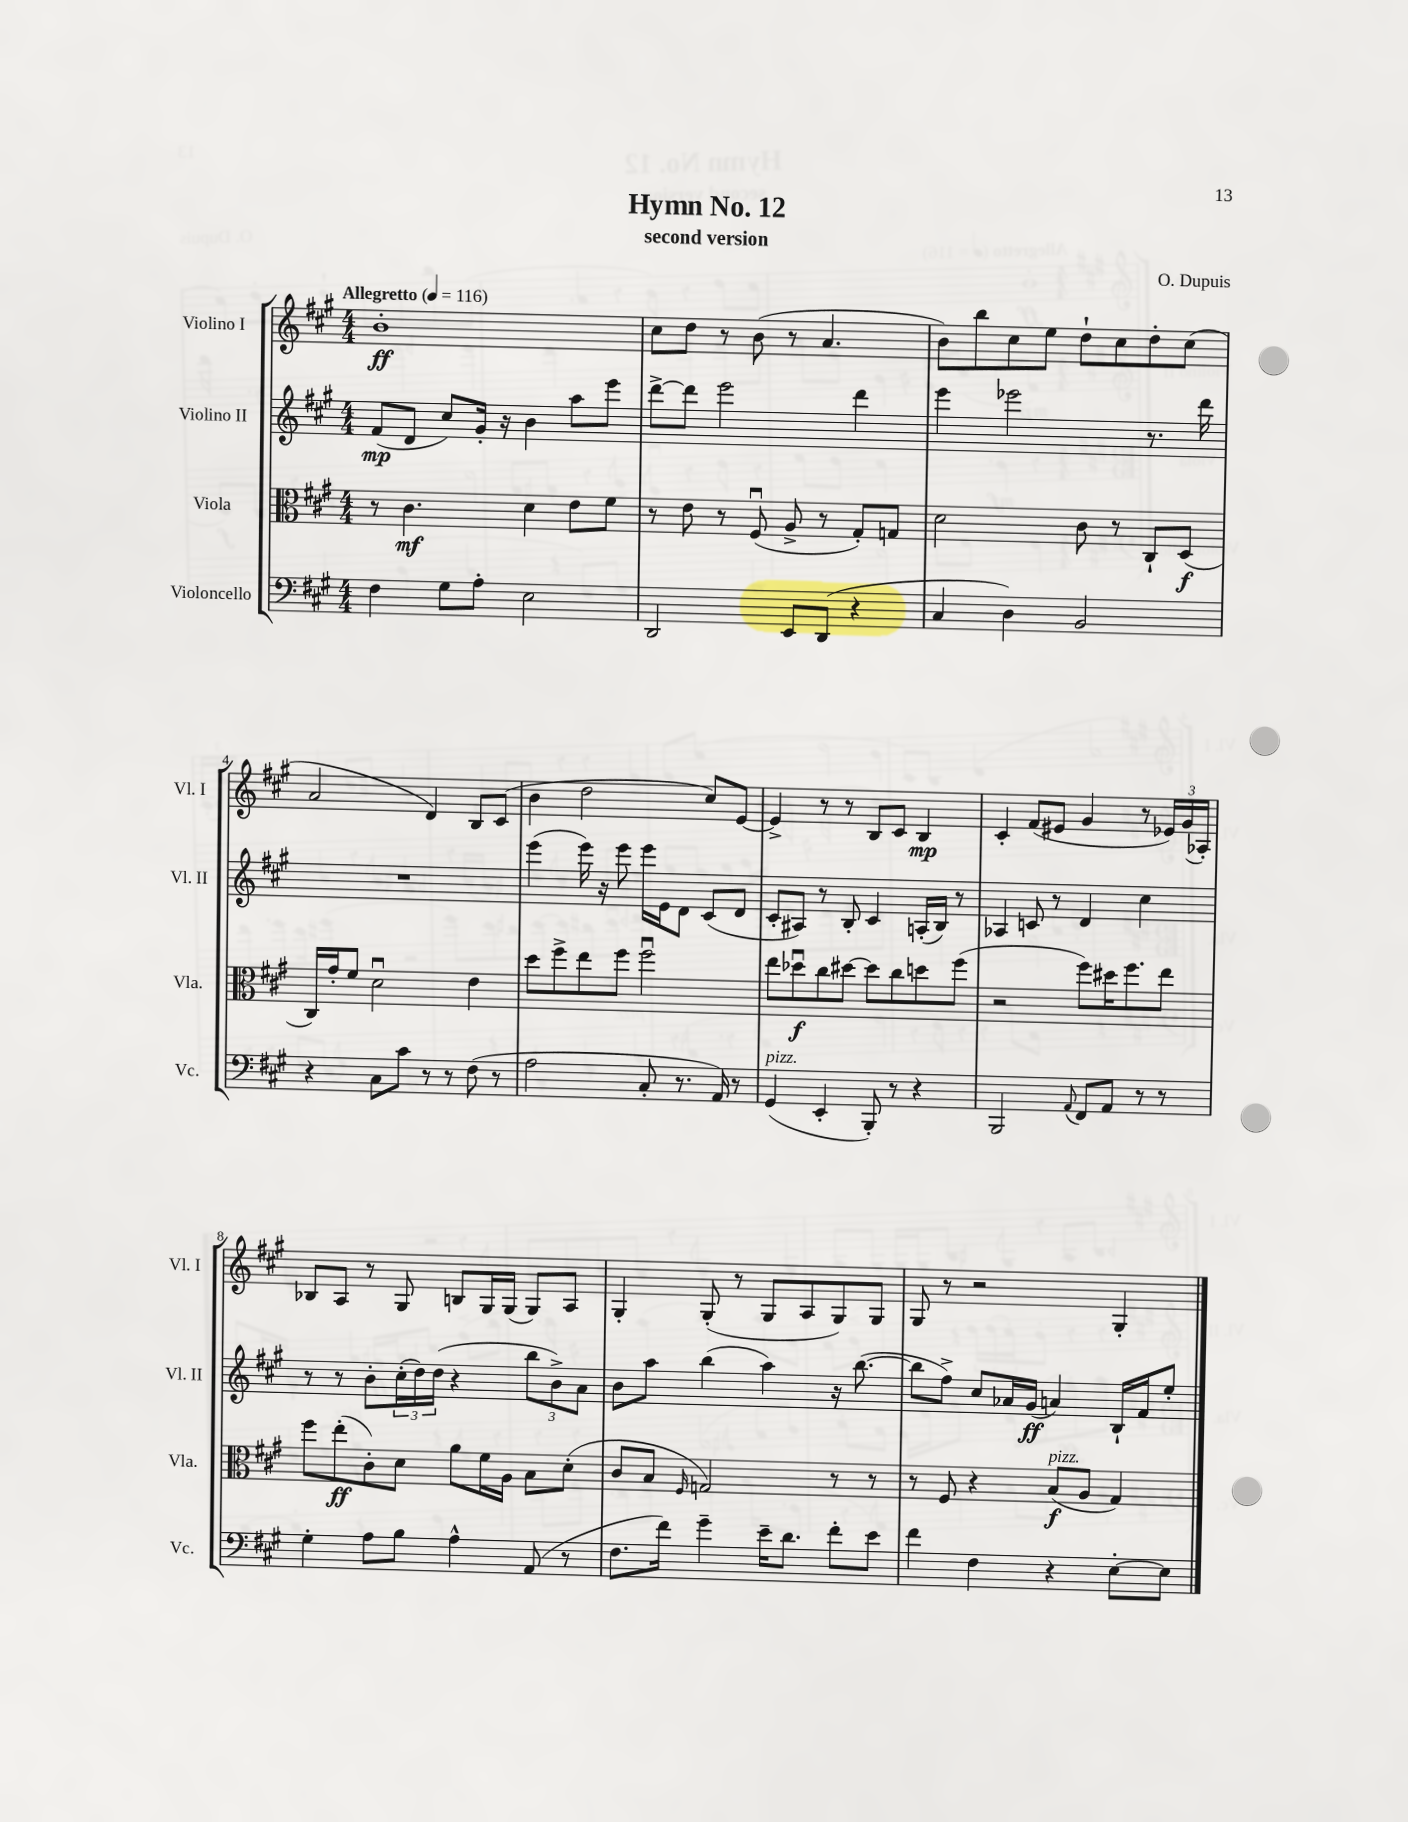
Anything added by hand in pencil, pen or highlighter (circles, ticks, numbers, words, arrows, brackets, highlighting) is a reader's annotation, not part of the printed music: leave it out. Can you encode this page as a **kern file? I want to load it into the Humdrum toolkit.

**kern	**kern	**kern	**kern
*staff4	*staff3	*staff2	*staff1
*clefF4	*clefC3	*clefG2	*clefG2
*k[f#c#g#]	*k[f#c#g#]	*k[f#c#g#]	*k[f#c#g#]
*M4/4	*M4/4	*M4/4	*M4/4
*MM116	*MM116	*MM116	*MM116
4F#	8r	(8f#	1b'
.	4.c#	8d	.
8G#	.	8cc#)	.
8A'	.	16g#'	.
.	.	16r	.
2E	4d	4b	.
.	8e	8aa	.
.	8f#	8eee	.
=	=	=	=
2DD	8r	[8ddd^	8cc#
.	8e	8ddd]	8dd
.	8r	2eee	8r
.	(8F#u	.	(8b
8EE	8A^	.	8r
(8DD	8r	.	4.a
4r	8G#')	4ddd	.
.	8G	.	.
=	=	=	=
4C#	2d	4eee	8b)
.	.	.	8bb
4D)	.	2eee-	8cc#
.	.	.	8ee
2BB	8c#	.	8dd`
.	8r	.	8cc#
.	8C#`	8.r	8dd'
.	(8D	.	(8cc#
.	.	16ddd	.
=	=	=	=
4r	16C#)	1r	2a
.	16g#'	.	.
.	8f#	.	.
8C#	2du	.	.
8c#	.	.	.
8r	.	.	4d)
8r	.	.	.
(8F#	4e	.	8B
8r	.	.	(8c#
=	=	=	=
2A	8dd	(4eee	4b
.	8ff#^	.	.
.	8ee	16eee)	2dd
.	.	16r	.
.	8ff#	8eee	.
8C#'	2ff#u	16eee	.
.	.	16e	.
8.r	.	8d	.
.	.	(8c#	8cc#)
16AA)	.	.	.
8r	.	8d	[8e
=	=	=	=
(4GG#	8ee	8c#'	4e^]
.	8dd-u	8A#)	.
4EE'	8cc#	8r	8r
.	[8dd#	8B'	8r
8BBB')	8dd#]	4c#	8B
8r	8cc#	.	8c#
4r	8dd	(16A'	4B
.	.	16B)	.
.	(8ff#	8r	.
=	=	=	=
2BBB	2r	4A-	4c#'
.	.	8c	(8f#
.	.	8r	8e#
8qqAA	.	.	.
8FF#	8ff#)	4d	4g#
8AA	16dd#	.	.
.	8.ff#	.	.
8r	.	4cc#	8r
8r	8ee	.	24e-)
.	.	.	(24g#
.	.	.	24A-')
=	=	=	=
4G#'	8ff#	8r	8B-
.	(8ee'	8r	8A
8A	8c#')	8b'	8r
8B	8d	(24cc#'	8G#
.	.	24dd)	.
.	.	(24dd	.
4A^^	8a	4r	8B
.	16f#	.	16G#
.	16A	.	(16G#
(8AA	8B	12bb	8G#)
.	.	12b^)	.
8r	(8d'	.	8A
.	.	12a	.
=	=	=	=
8.F#	8c#	8b	4G#'
.	8B	8aa	.
16f#)	.	.	.
.	16qqF#	.	.
4g#~	2G)	(4bb	(8G#'
.	.	.	8r
16e~	.	4aa)	8G#
8.d	.	.	.
.	.	.	8A
8f#'	8r	16r	8G#)
.	.	([8.bb	.
8e	8r	.	8G#
=	=	=	=
4f#	8r	8bb]	8G#
.	8F#	8ff#^)	8r
4F#	4r	8cc#	2r
.	.	16a-	.
.	.	(16g#	.
4r	(8B	4a)	.
.	8A	.	.
[8E'	4G#)	16B`	4G#'
.	.	16f#	.
8E]	.	8ee'	.
==	==	==	==
*-	*-	*-	*-
